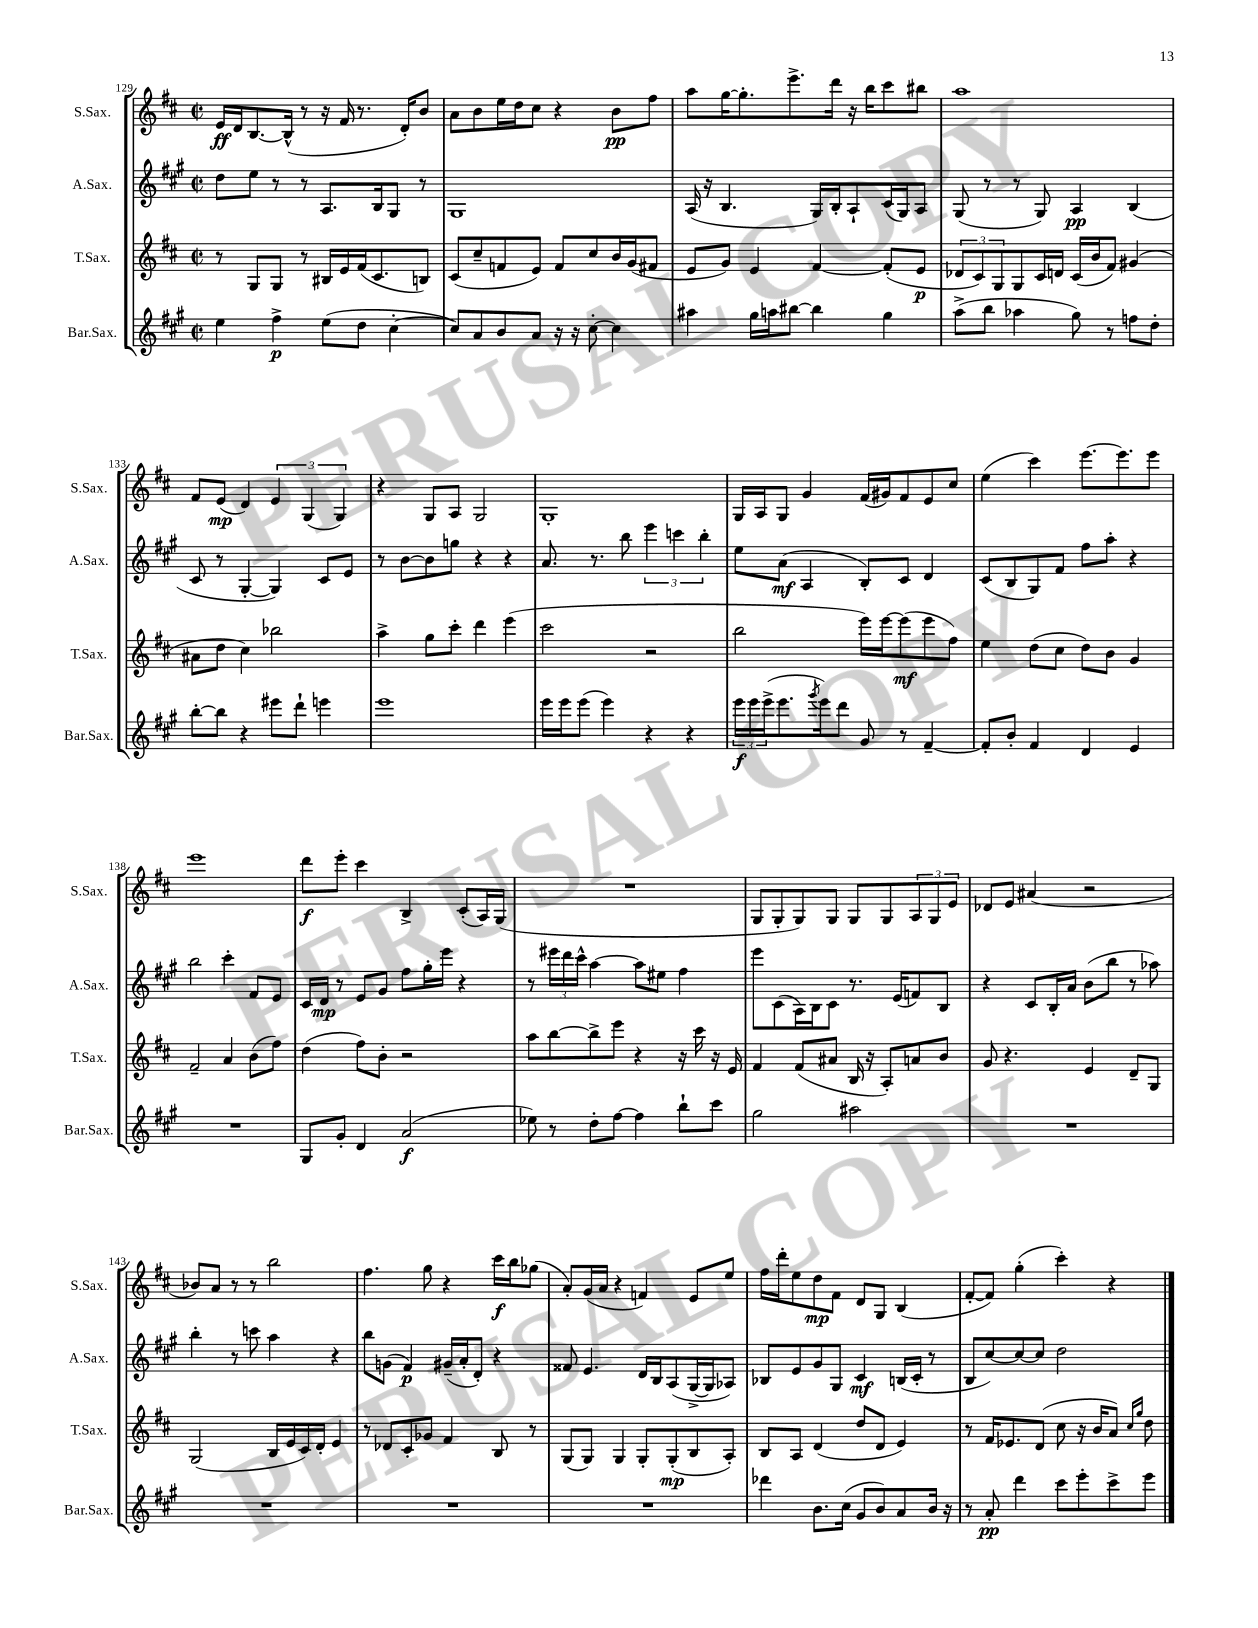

**kern	**dynam	**kern	**dynam	**kern	**dynam	**kern	**dynam
*part4	*part4	*part3	*part3	*part2	*part2	*part1	*part1
*staff4	*staff4	*staff3	*staff3	*staff2	*staff2	*staff1	*staff1
*I"Bar.Sax.	*	*I"T.Sax.	*	*I"A.Sax.	*	*I"S.Sax.	*
*I'Bar.Sax.	*	*I'T.Sax.	*	*I'A.Sax.	*	*I'S.Sax.	*
*clefG2	*	*clefG2	*	*clefG2	*	*clefG2	*
*k[f#c#g#]	*	*k[f#c#]	*	*k[f#c#g#]	*	*k[f#c#]	*
*M2/2	*	*M2/2	*	*M2/2	*	*M2/2	*
*met(c|)	*	*met(c|)	*	*met(c|)	*	*met(c|)	*
=129	=129	=129	=129	=129	=129	=129	=129
4ee\	.	8r	.	8dd\L	.	16e/LL	ff
.	.	.	.	.	.	16d/J	.
.	.	8G/L	.	8ee\J	.	[8.B/	.
4ff#^\	p	8G/J	.	8r	.	.	.
.	.	.	.	.	.	(16B^^/Jk]	.
.	.	8r	.	8r	.	8r	.
(8ee\L	.	16B#X/LL	.	8.A/L	.	16r	.
.	.	16e/	.	.	.	16f#/	.
8dd\J	.	(16f#/J	.	.	.	8.r	.
.	.	8.c#/	.	16B/k	.	.	.
[4cc#'\	.	.	.	8G#/J	.	.	.
.	.	.	.	.	.	16d'/KL)	.
.	.	8Bn/J)	.	8r	.	8b/J	.
=130	=130	=130	=130	=130	=130	=130	=130
8cc#/L])	.	(8c#/L	.	1G#	.	8a\L	.
8a/	.	8cc#~/	.	.	.	8b\	.
8b/	.	8fn/	.	.	.	16ee\L	.
.	.	.	.	.	.	16dd\J	.
8a/J	.	8e/J)	.	.	.	8cc#\J	.
16r	.	8f/L	.	.	.	4r	.
16r	.	.	.	.	.	.	.
[8cc#'\	.	8cc#/	.	.	.	.	.
4cc#\]	.	16b/L	.	.	.	8b\L	pp
.	.	(16g/J	.	.	.	.	.
.	.	8f#X/J	.	.	.	8ff#\J	.
=131	=131	=131	=131	=131	=131	=131	=131
4aa#X\	.	8e/L	.	(16A/	.	8aa\L	.
.	.	.	.	16r	.	.	.
.	.	8g/J)	.	4.B/	.	[16gg\K	.
.	.	.	.	.	.	8.gg'\]	.
16gg#\LL	.	4e/	.	.	.	.	.
16aan\J	.	.	.	.	.	.	.
[8bb#X\J	.	.	.	.	.	8.eee^\	.
4bb#\]	.	[4f#/	.	16G#/LL)	.	.	.
.	.	.	.	16B'/J	.	16ddd\Jk	.
.	.	.	.	8A`/	.	16r	.
.	.	.	.	.	.	16bb\KL	.
4gg#\	.	(8f#'/L]	.	(16c#/L	.	8ccc#\	.
.	.	.	.	16G#/J)	.	.	.
.	.	8e/J	p	8A/J	.	8bb#X\J	.
=132	=132	=132	=132	=132	=132	=132	=132
(8aa^\L	.	12d-X/L	.	(8G#/	.	1aa	.
.	.	12c#/)	.	.	.	.	.
8bb\J	.	.	.	8r	.	.	.
.	.	12G/	.	.	.	.	.
4aa-X\	.	8G/	.	8r	.	.	.
.	.	16c#/L	.	8G#/)	.	.	.
.	.	16dn/JJ	.	.	.	.	.
8gg#\)	.	(16c#/LL	.	4A/	pp	.	.
.	.	16b/J	.	.	.	.	.
8r	.	8f#/J)	.	.	.	.	.
8ffn\L	.	(4g#X/	.	(4B/	.	.	.
8dd'\J	.	.	.	.	.	.	.
!!LO:LB:g=z
=133	=133	=133	=133	=133	=133	=133	=133
[8bb'\L	.	8a#X\L	.	8c#/	.	8f#/L	.
8bb\J]	.	8dd\J	.	8r	.	(8e/J	mp
4r	.	4cc#\)	.	[4G#'/	.	4d/)	.
8eee#X\L	.	2bb-X\	.	4G#/])	.	6e/	.
8ddd`\J	.	.	.	.	.	.	.
.	.	.	.	.	.	(6G/	.
4eeen\	.	.	.	8c#/L	.	.	.
.	.	.	.	.	.	6G/)	.
.	.	.	.	8e/J	.	.	.
=134	=134	=134	=134	=134	=134	=134	=134
1eee	.	4aa^\	.	8r	.	4r	.
.	.	.	.	[8b\L	.	.	.
.	.	8gg\L	.	8b\]	.	8G/L	.
.	.	8ccc#'\J	.	8ggn\J	.	8A/J	.
.	.	4ddd\	.	4r	.	2G/	.
.	.	(4eee\	.	4r	.	.	.
=135	=135	=135	=135	=135	=135	=135	=135
16eee\LL	.	2ccc#\	.	8.a/	.	1G'	.
16eee\J	.	.	.	.	.	.	.
(8eee\J	.	.	.	.	.	.	.
.	.	.	.	8.r	.	.	.
4eee\)	.	.	.	.	.	.	.
.	.	.	.	8bb\	.	.	.
4r	.	2r	.	6eee\	.	.	.
.	.	.	.	6cccn\	.	.	.
4r	.	.	.	.	.	.	.
.	.	.	.	6bb'\	.	.	.
=136	=136	=136	=136	=136	=136	=136	=136
24eee\LL	f	2bb\	.	8ee\L	.	16G/LL	.
24eee\	.	.	.	.	.	.	.
.	.	.	.	.	.	16A/J	.
(24eee^\J	.	.	.	.	.	.	.
8.eee\	.	.	.	(8a\J	mf	8G/J	.
.	.	.	.	4A/	.	4g/	.
8qggg#/	.	.	.	.	.	.	.
16eee\k)	.	.	.	.	.	.	.
8ddd\J	.	.	.	.	.	.	.
8g#/	.	16eee\LL)	.	8B'/L)	.	(16f#/LL	.
.	.	[16eee\J	.	.	.	16g#X/J)	.
8r	.	(8eee\]	mf	8c#/J	.	8f#/	.
[4f#~/	.	8eee\	.	4d/	.	8e/	.
.	.	8ff#\J)	.	.	.	8cc#/J	.
=137	=137	=137	=137	=137	=137	=137	=137
8f#'/L]	.	4ee\	.	(8c#/L	.	(4ee\	.
8b'/J	.	.	.	8B/	.	.	.
4f#/	.	(8dd\L	.	8G#/)	.	4ccc#\)	.
.	.	8cc#\J	.	8f#/J	.	.	.
4d/	.	8dd\L)	.	8ff#\L	.	[8.eee\L	.
.	.	8b\J	.	8aa'\J	.	.	.
.	.	.	.	.	.	8.eee\]	.
4e/	.	4g/	.	4r	.	.	.
.	.	.	.	.	.	8eee\J	.
!!LO:LB:g=z
=138	=138	=138	=138	=138	=138	=138	=138
1r	.	2f#~/	.	2bb\	.	1eee	.
.	.	4a/	.	4ccc#'\	.	.	.
.	.	(8b\L	.	8f#/L	.	.	.
.	.	8ff#\J)	.	8e/J	.	.	.
=139	=139	=139	=139	=139	=139	=139	=139
8G#/L	.	(4dd\	.	16c#/LL	.	8ddd\L	f
.	.	.	.	16d/JJ	mp	.	.
8g#'/J	.	.	.	8r	.	8eee'\J	.
4d/	.	8ff#\L)	.	8e/L	.	4ccc#\	.
.	.	8b'\J	.	8g#/J	.	.	.
(2a/	f	2r	.	8ff#\L	.	4B^/	.
.	.	.	.	16gg#'\L	.	.	.
.	.	.	.	16eee\JJ	.	.	.
.	.	.	.	4r	.	(8c#'/L	.
.	.	.	.	.	.	16A/L)	.
.	.	.	.	.	.	(16G/JJ	.
=140	=140	=140	=140	=140	=140	=140	=140
8ee-X\)	.	8aa\L	.	8r	.	1r	.
8r	.	[8bb\	.	24eee#X\LL	.	.	.
.	.	.	.	24ddd\	.	.	.
.	.	.	.	24ccc#^^\JJ	.	.	.
8dd'\L	.	8bb^\]	.	[4aa\	.	.	.
[8ff#\J	.	8eee\J	.	.	.	.	.
4ff#\]	.	4r	.	8aa\L]	.	.	.
.	.	.	.	8ee#X\J	.	.	.
8bb`\L	.	16r	.	4ff#\	.	.	.
.	.	16ccc#\	.	.	.	.	.
8ccc#\J	.	16r	.	.	.	.	.
.	.	16e/	.	.	.	.	.
=141	=141	=141	=141	=141	=141	=141	=141
2gg#\	.	4f#/	.	8eee\L	.	8G/L	.
.	.	.	.	(8c#\	.	8G'/	.
.	.	(8f#/L	.	16A\L)	.	8G/)	.
.	.	.	.	16B\J	.	.	.
.	.	8a#X/J	.	8c#\J	.	8G/J	.
2aa#X\	.	16B/	.	8.r	.	8G/L	.
.	.	16r	.	.	.	.	.
.	.	8A'/L)	.	.	.	8G/	.
.	.	.	.	(16e/KL	.	.	.
.	.	8an/	.	8fn/)	.	12A/	.
.	.	.	.	.	.	12G/	.
.	.	8b/J	.	8B/J	.	.	.
.	.	.	.	.	.	12e/J	.
=142	=142	=142	=142	=142	=142	=142	=142
1r	.	8g/	.	4r	.	8d-X/L	.
.	.	4.r	.	.	.	8e/J	.
.	.	.	.	8c#/L	.	(4a#X/	.
.	.	.	.	16B'/L	.	.	.
.	.	.	.	16a/JJ	.	.	.
.	.	4e/	.	(8b\L	.	2r	.
.	.	.	.	8bb\J	.	.	.
.	.	8d~/L	.	8r	.	.	.
.	.	8G/J	.	8aa-X\)	.	.	.
!!LO:LB:g=z
=143	=143	=143	=143	=143	=143	=143	=143
1r	.	(2G/	.	4bb'\	.	8b-X/L)	.
.	.	.	.	.	.	8a/J	.
.	.	.	.	8r	.	8r	.
.	.	.	.	8cccn\	.	8r	.
.	.	16B/LL	.	4aa\	.	2bb\	.
.	.	16e/	.	.	.	.	.
.	.	16c#/)	.	.	.	.	.
.	.	16d'/JJ	.	.	.	.	.
.	.	4e/	.	4r	.	.	.
=144	=144	=144	=144	=144	=144	=144	=144
1r	.	8r	.	8bb\L	.	4.ff#\	.
.	.	8d-X/L	.	(8gn\J	.	.	.
.	.	8c#'/	.	4f#/)	p	.	.
.	.	8g-X/J	.	.	.	8gg\	.
.	.	4f#/	.	(16g#X~/LL	.	4r	.
.	.	.	.	16a'/J	.	.	.
.	.	.	.	8d'/J)	.	.	.
.	.	8B/	.	4r	.	16ccc#\LL	f
.	.	.	.	.	.	16bb\J	.
.	.	8r	.	.	.	(8gg-X\J	.
=145	=145	=145	=145	=145	=145	=145	=145
1r	.	(8G/L	.	8f##X/	.	8a'/L)	.
.	.	8G/J)	.	4.e/	.	(16g/L	.
.	.	.	.	.	.	16a/JJ	.
.	.	4G/	.	.	.	4r	.
.	.	8G'/L	.	16d/LL	.	4fn/)	.
.	.	.	.	16B/J	.	.	.
.	.	(8G'/	mp	(8A/	.	.	.
.	.	8B/	.	[16G#^/L	.	8e/L	.
.	.	.	.	16G#/J]	.	.	.
.	.	8A'/J)	.	8A-X/J)	.	8ee/J	.
=146	=146	=146	=146	=146	=146	=146	=146
4ddd-X\	.	8B/L	.	8B-X/L	.	16ff#\LL	.
.	.	.	.	.	.	16ddd'\J	.
.	.	8A/J	.	8e/	.	8ee\	.
8.b\L	.	(4d/	.	8g#/	.	8dd\	mp
.	.	.	.	8G#/J	.	8f#\J	.
(16cc#\Jk	.	.	.	.	.	.	.
8g#/L	.	8dd/L	.	4c#/	mf	8d/L	.
8b/)	.	8d/J	.	.	.	8G/J	.
8a/	.	4e/)	.	(16Bn/LL	.	(4B/	.
.	.	.	.	16c#'/JJ	.	.	.
16b/Jk	.	.	.	8r	.	.	.
16r	.	.	.	.	.	.	.
=147	=147	=147	=147	=147	=147	=147	=147
8r	.	8r	.	8B/L	.	[8f#'/L	.
8a'/	pp	16f#/KL	.	[8cc#/)	.	8f#/J])	.
.	.	8.e-X/	.	.	.	.	.
4ddd\	.	.	.	8cc#/_	.	(4gg'\	.
.	.	(8d/J	.	8cc#/J]	.	.	.
8ccc#\L	.	8cc#\	.	2dd\	.	4ccc#'\)	.
8eee'\	.	16r	.	.	.	.	.
.	.	16b/KL	.	.	.	.	.
8ccc#^\	.	8a/J)	.	.	.	4r	.
.	.	16qqcc#/LL	.	.	.	.	.
.	.	16qqgg/JJ	.	.	.	.	.
8eee\J	.	8dd\	.	.	.	.	.
==	==	==	==	==	==	==	==
*-	*-	*-	*-	*-	*-	*-	*-
